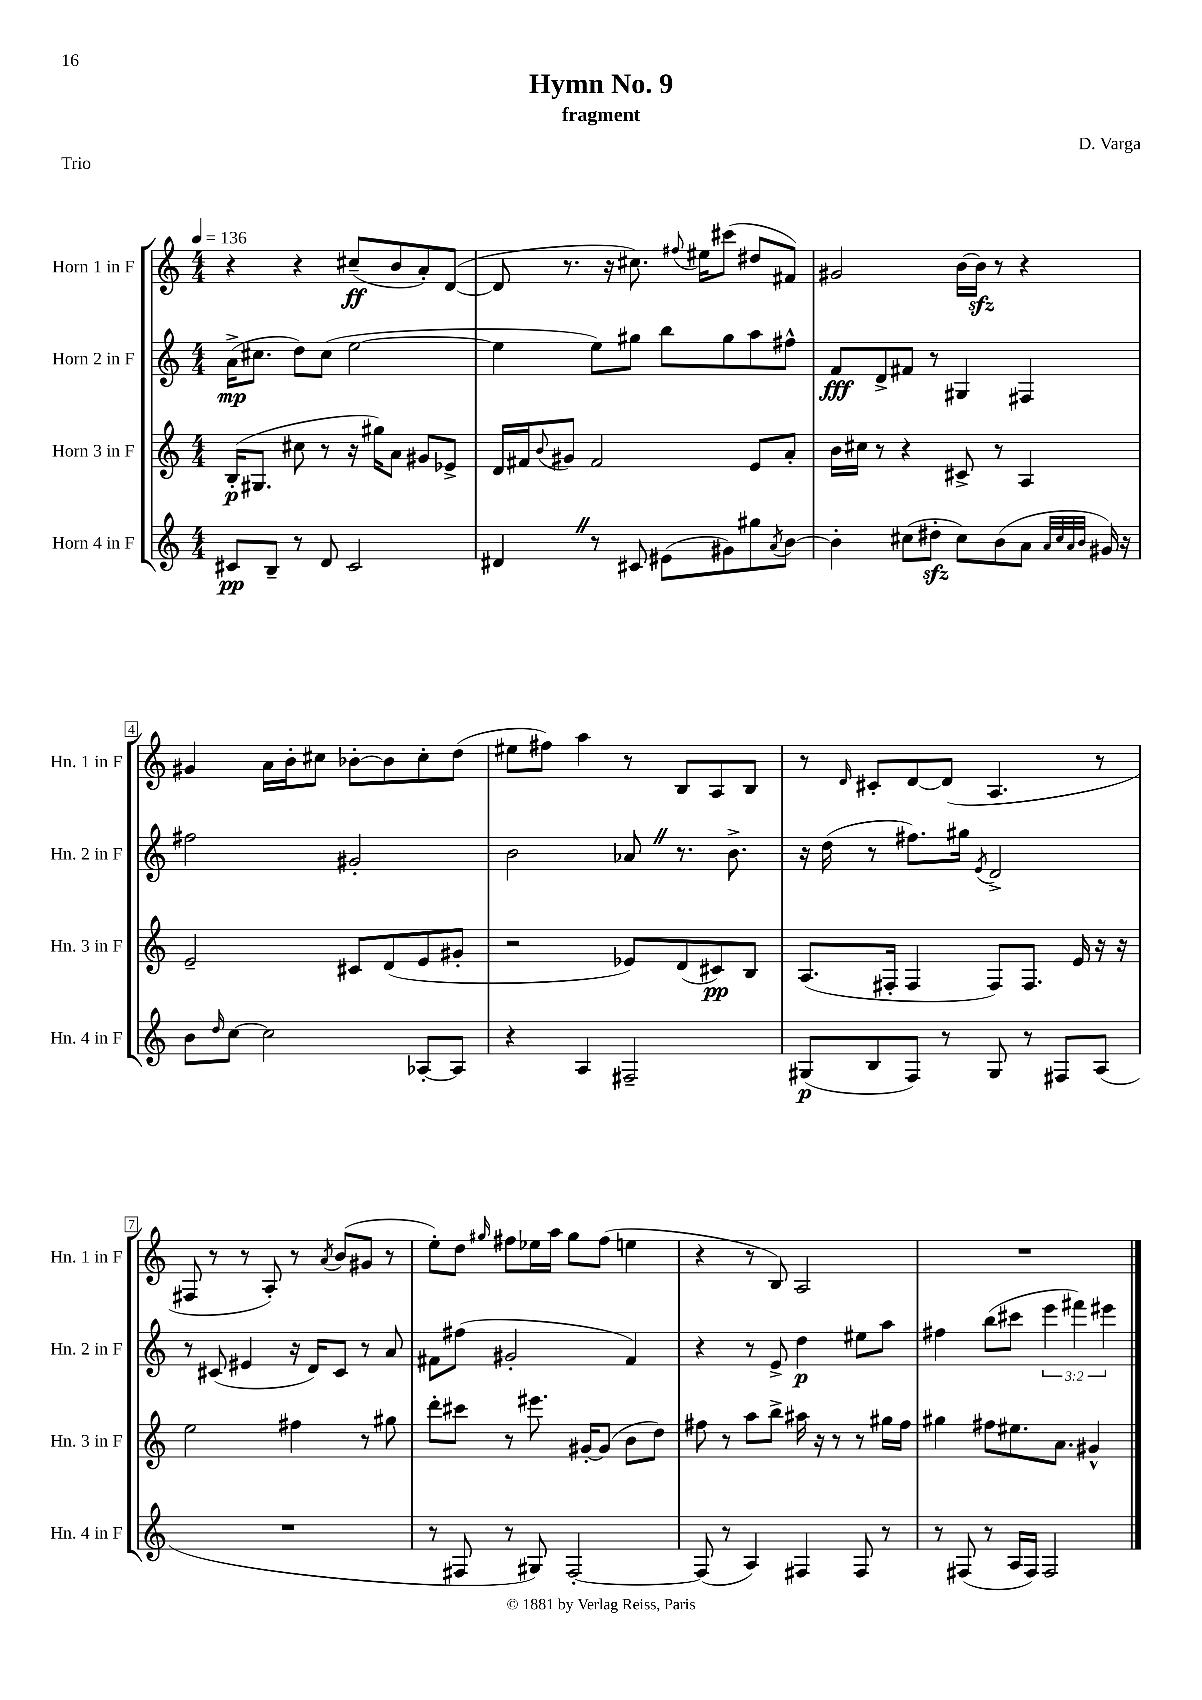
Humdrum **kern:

**kern	**dynam	**kern	**dynam	**kern	**dynam	**kern	**dynam
*part4	*part4	*part3	*part3	*part2	*part2	*part1	*part1
*staff4	*staff4	*staff3	*staff3	*staff2	*staff2	*staff1	*staff1
*I"Horn 4 in F	*	*I"Horn 3 in F	*	*I"Horn 2 in F	*	*I"Horn 1 in F	*
*I'Hn. 4 in F	*	*I'Hn. 3 in F	*	*I'Hn. 2 in F	*	*I'Hn. 1 in F	*
*clefG2	*	*clefG2	*	*clefG2	*	*clefG2	*
*k[]	*	*k[]	*	*k[]	*	*k[]	*
*M4/4	*	*M4/4	*	*M4/4	*	*M4/4	*
*MM136	*	*MM136	*	*MM136	*	*MM136	*
=1	=1	=1	=1	=1	=1	=1	=1
8c#X/L	pp	(16B'/KL	p	(16a^\KL	mp	4r	.
.	.	8.G#X/J	.	8.cc#X\J	.	.	.
8B~/J	.	.	.	.	.	.	.
8r	.	8cc#X\	.	8dd\L)	.	4r	.
8d/	.	8r	.	(8cc#\J	.	.	.
2c#/	.	16r	.	[2ee\	.	(8cc#X~/L	ff
.	.	16gg#X\KL)	.	.	.	.	.
.	.	8a\J	.	.	.	8b/	.
.	.	8g#X/L	.	.	.	8a'/)	.
.	.	8e-X^/J	.	.	.	([8d/J	.
=2	=2	=2	=2	=2	=2	=2	=2
4d#XZ/	.	16d/LL	.	4ee\]	.	8d/]	.
.	.	16f#X/J	.	.	.	.	.
.	.	8qqb/	.	.	.	.	.
.	.	8g#X/J	.	.	.	8.r	.
8r	.	2f#/	.	8ee\L)	.	.	.
.	.	.	.	.	.	16r	.
8c#X/	.	.	.	8gg#X\J	.	8.cc#X\)	.
(8e#X\L	.	.	.	8bb\L	.	.	.
.	.	.	.	.	.	8qqff#X/	.
.	.	.	.	.	.	16ee#X\KL	.
8g#X\)	.	.	.	8gg#\	.	(8ccc#X\J	.
8gg#X\	.	8e/L	.	8aa\	.	8dd#X/L	.
8qa/	.	.	.	.	.	.	.
[8b\J	.	8a'/J	.	8ff#X^^\J	.	8f#X/J)	.
=3	=3	=3	=3	=3	=3	=3	=3
4b'\]	.	16b\LL	.	8f/L	fff	2g#X/	.
.	.	16cc#X\JJ	.	.	.	.	.
.	.	8r	.	8d^/	.	.	.
(8cc#X\L	.	4r	.	8f#X/J	.	.	.
8dd#Xzz'\J	.	.	.	8r	.	.	.
8cc#\L)	.	8c#X^/	.	4G#X/	.	[16b\LL	.
.	.	.	.	.	.	16bzz\JJ]	.
(8b\	.	8r	.	.	.	8r	.
8a\J	.	4A/	.	4F#X/	.	4r	.
32qqa/LLL	.	.	.	.	.	.	.
32qqcc#/	.	.	.	.	.	.	.
32qqa/	.	.	.	.	.	.	.
32qqb/JJJ	.	.	.	.	.	.	.
16g#X/)	.	.	.	.	.	.	.
16r	.	.	.	.	.	.	.
!!LO:LB:g=z
=4	=4	=4	=4	=4	=4	=4	=4
8b\L	.	2e~/	.	2ff#X\	.	4g#X/	.
16qqdd/	.	.	.	.	.	.	.
[8cc\J	.	.	.	.	.	.	.
2cc\]	.	.	.	.	.	16a\LL	.
.	.	.	.	.	.	16b'\J	.
.	.	.	.	.	.	8cc#X\J	.
.	.	8c#X/L	.	2g#X'/	.	[8b-X'\L	.
.	.	(8d/	.	.	.	8b-\]	.
[8A-X'/L	.	8e/	.	.	.	8cc#'\	.
8A-/J]	.	8g#X'/J	.	.	.	(8dd\J	.
=5	=5	=5	=5	=5	=5	=5	=5
4r	.	2r	.	2b\	.	8ee#X\L	.
.	.	.	.	.	.	8ff#X\J)	.
4A/	.	.	.	.	.	4aa\	.
2F#X~/	.	8e-X/L)	.	8a-XZ/	.	8r	.
.	.	(8d/	.	8.r	.	8B/L	.
.	.	8c#X/)	pp	.	.	8A/	.
.	.	.	.	8.b^\	.	.	.
.	.	8B/J	.	.	.	8B/J	.
=6	=6	=6	=6	=6	=6	=6	=6
(8G#X/L	p	(8.A/L	.	16r	.	8r	.
.	.	.	.	(16dd\	.	.	.
.	.	.	.	.	.	16qqd/	.
8B/	.	.	.	8r	.	8c#X'/L	.
.	.	16F#X'/Jk	.	.	.	.	.
8F/J)	.	4F#/	.	8.ff#X\L)	.	[8d/	.
8r	.	.	.	.	.	(8d/J]	.
.	.	.	.	16gg#X\Jk	.	.	.
.	.	.	.	8qe/	.	.	.
8G#/	.	8F#/L)	.	2d^/	.	4.A/	.
8r	.	8.F#/J	.	.	.	.	.
8F#X/L	.	.	.	.	.	.	.
.	.	16e/	.	.	.	.	.
(8A/J	.	16r	.	.	.	8r	.
.	.	16r	.	.	.	.	.
!!LO:LB:g=z
=7	=7	=7	=7	=7	=7	=7	=7
1r	.	2ee\	.	8r	.	8F#X/	.
.	.	.	.	(8c#X/	.	8r	.
.	.	.	.	4e#X/	.	8r	.
.	.	.	.	.	.	8A'/)	.
.	.	4ff#X\	.	16r	.	8r	.
.	.	.	.	16d/KL)	.	.	.
.	.	.	.	.	.	8qa/	.
.	.	.	.	8c#/J	.	(8b/L	.
.	.	8r	.	8r	.	8g#X/J	.
.	.	8gg#X\	.	8a/	.	8r	.
=8	=8	=8	=8	=8	=8	=8	=8
8r	.	8ddd'\L	.	8f#X\L	.	8ee'\L)	.
8F#X/	.	8ccc#X\J	.	(8ff#X\J	.	8dd\J	.
.	.	.	.	.	.	16qqgg#X/	.
8r	.	8r	.	2g#X'/	.	8ff#X\L	.
8G#X/)	.	8.eee#X\	.	.	.	16ee-X\L	.
.	.	.	.	.	.	16aa\JJ	.
[2F#'/	.	.	.	.	.	8gg#\L	.
.	.	[16g#X'/KL	.	.	.	.	.
.	.	(8g#/J]	.	.	.	(8ff#\J	.
.	.	8b\L	.	4f#/)	.	4een\	.
.	.	8dd\J)	.	.	.	.	.
=9	=9	=9	=9	=9	=9	=9	=9
(8F#/]	.	8ff#X\	.	4r	.	4r	.
8r	.	8r	.	.	.	.	.
4A/)	.	8aa\L	.	8r	.	8r	.
.	.	8bb^\J	.	8e^/	.	8B/)	.
4F#X/	.	16aa#X\	.	4dd\	p	2A/	.
.	.	16r	.	.	.	.	.
.	.	8r	.	.	.	.	.
8F#/	.	8r	.	8ee#X\L	.	.	.
8r	.	16gg#X\LL	.	8aa\J	.	.	.
.	.	16ff#\JJ	.	.	.	.	.
=10	=10	=10	=10	=10	=10	=10	=10
8r	.	4gg#X\	.	4ff#X\	.	1r	.
(8F#X/	.	.	.	.	.	.	.
8r	.	8ff#X\L	.	(8bb\L	.	.	.
16A/LL	.	8.ee#X\	.	8ccc#X\J	.	.	.
16F#/JJ)	.	.	.	.	.	.	.
2F#/	.	.	.	6eee\	.	.	.
.	.	8.a\J	.	.	.	.	.
.	.	.	.	6fff#X\)	.	.	.
.	.	4g#X^^/	.	.	.	.	.
.	.	.	.	6eee#X\	.	.	.
==	==	==	==	==	==	==	==
*-	*-	*-	*-	*-	*-	*-	*-
